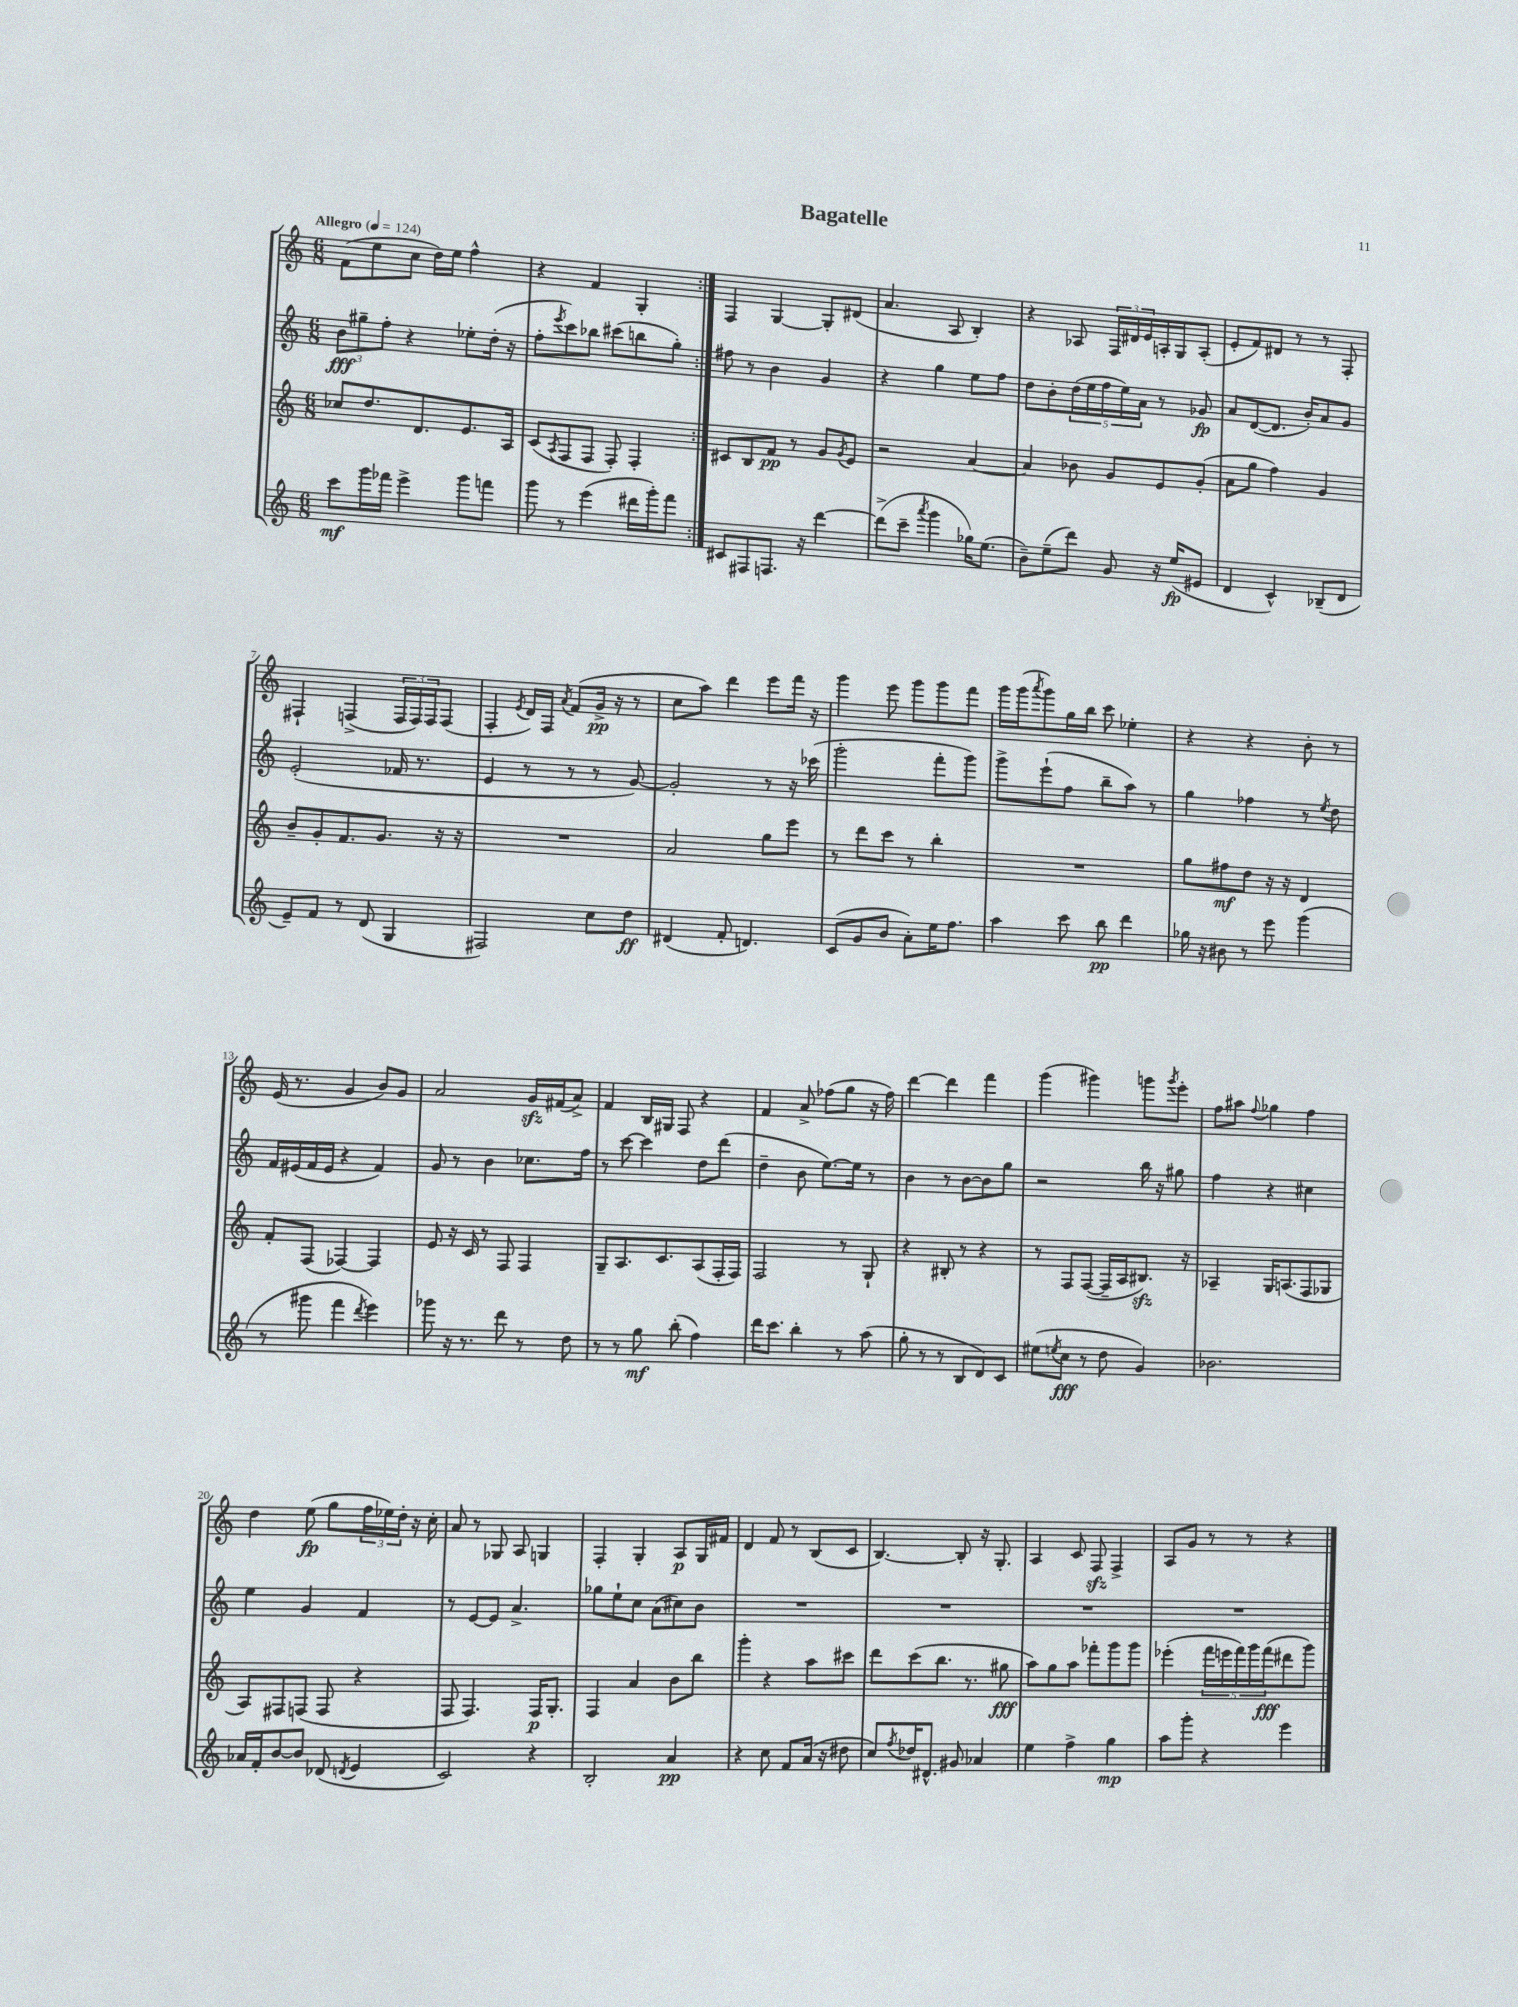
\header { title = "Bagatelle" }
<<
\new StaffGroup <<
\new Staff = "s0" {
    \clef treble \key c \major \numericTimeSignature \time 6/8 \tempo "Allegro" 4 = 124
    \repeat volta 2 { f'8( e''8 c''8 d''16) e''16 f''4-^ |
    r4 f'4 g4-. | }
    f4 g4~ g8-. dis'8( |
    a'4. a8 b4-.) |
    r4 aes8 \tuplet 3/2 { f16 dis'16 e'16 } a16-. g16 a8-.( |
    e'8-. f'8) dis'8 r8 r8 f8-. |
    fis4-! f4->( \tuplet 3/2 { f16 f16) f16 } f8( |
    f4-. \acciaccatura { e'8 } d'16) f16 \acciaccatura { a'8 } f'8( g'16->\pp r16 r8 |
    c''8 a''8) d'''4 e'''8 f'''16 r16 |
    g'''4 e'''8 g'''8 g'''8 f'''8 |
    g'''16 g'''16( \acciaccatura { a'''8 } g'''8) g''16 b''16 c'''8 ees''4-. |
    r4 r4 b'8-. r8 |
    e'16( r8. g'4 b'8) g'8 |
    a'2 g'16\sfz fis'16( a'8->) |
    f'4 b16 gis16 f8 r4 |
    f'4 a'8-> fes''8( g''8 r16 fes''16) |
    d'''4~ d'''4 f'''4 |
    g'''4( gis'''4) g'''8 \acciaccatura { g'''8 } e'''8-. |
    f''8 ais''8 \appoggiatura { f''8 } ges''4 f''4 |
    d''4 e''8\fp( g''8 \tuplet 3/2 { f''16 ees''16) d''16-. } r16 c''16-. |
    a'8 r8 ges8 a8 g4 |
    f4-. g4-. a8\p g16 fis'16 |
    d'4 f'8 r8 b8( c'8 |
    b4.~) b8-. r16 g8.-. |
    a4 c'8 f8\sfz f4-> |
    a8 g'8 r8 r8 r4 \bar "|." |
}
\new Staff = "s1" {
    \clef treble \key c \major \numericTimeSignature \time 6/8
    \repeat volta 2 { \tuplet 3/2 { b'8\fff gis''8-- f''8-. } r4 ees''8-. d''16-.( r16 |
    f''8-. \acciaccatura { e'''8 } c'''8) bes''8 cis'''8( b''8 g''8-.) | }
    fis''8 r8 b'4 g'4 |
    r4 g''4 e''8 f''8 |
    d''8 b'8-. \tuplet 5/4 { d''16( e''16 f''16 e''16) a'16 } r8 ges'8\fp |
    a'8 d'8~( d'8. b'16-.) a'8 g'8 |
    e'2-.( fes'16 r8. |
    e'4 r8 r8 r8 g'8~) |
    g'2-. r8 r16 ces'''16( |
    g'''2-. f'''8-. g'''8) |
    g'''8-> e'''8-!( f''8 b''8-- a''8) r8 |
    g''4 fes''4 r8 \acciaccatura { e''8 } d''8 |
    f'16 eis'16( f'16 eis'16 r4 f'4) |
    g'8 r8 b'4 ces''8. f''16 |
    r8 c'''8~ c'''4 d''8 d'''8( |
    d''4-- b'8 e''8.~) e''16 r8 |
    b'4 r8 b'8~ b'8 g''8 |
    r2 b''16 r16 gis''8 |
    f''4 r4 cis''4 |
    e''4 g'4 f'4 |
    r8 e'8~ e'8 a'4.-> |
    ges''8 e''8-! c''8 a'8( cis''8) b'8 |
    R2. |
    R2. |
    R2. |
    R2. \bar "|." |
}
\new Staff = "s2" {
    \clef treble \key c \major \numericTimeSignature \time 6/8
    \repeat volta 2 { ces''8 d''8. d'8. e'8. a16 |
    c'8( \acciaccatura { a8 } f8 f8 f8-.) f4-. | }
    cis'8 b8 f'8\pp r8 g'8 \acciaccatura { g'8 } e'8 |
    r2 a'4~ |
    a'4 bes'8 g'8 e'8 g'8-.( |
    a'8 g''8 f''4) g'4 |
    b'8-- g'8-. f'8. g'8. r16 r16 |
    R2. |
    a'2 g''8 e'''8 |
    r8 d'''8 c'''8 r8 b''4-. |
    R2. |
    g''8 fis''8\mf d''8 r16 r16 d'4 |
    f'8-. f8( fes4~) fes4 |
    e'8 r16 c'16 r8 f8 f4 |
    g8-- a8. c'8. a8( f16-. f16) |
    f2 r8 g8-! |
    r4 bis8-. r8 r4 |
    r8 f8 f8~( f16-- a16 bis8.\sfz) r16 |
    aes4-- g16 a8.( f8 ges8 |
    a8) fis8 f8( f8 r4 |
    f8 f4.) f16\p g8.-. |
    f4 a'4 b'8 b''8 |
    g'''4-. r4 a''8 cis'''8 |
    d'''8 c'''8( b''8. r8. gis''8\fff |
    a''8) g''8 a''8 fes'''8-. g'''8 g'''8 |
    ees'''4-.( \tuplet 5/4 { f'''16 e'''16 f'''16) g'''16 f'''16\fff( } dis'''8 g'''8) \bar "|." |
}
\new Staff = "s3" {
    \clef treble \key c \major \numericTimeSignature \time 6/8
    \repeat volta 2 { c'''8\mf g'''16 fes'''16 e'''4-> g'''8 f'''8 |
    g'''8 r8 e'''4( dis'''16 g'''16-.) f'''8 | }
    cis'8 fis8 f8. r16 d'''4~ |
    d'''8->( c'''8-- \acciaccatura { a'''8 } g'''4 ges''16) e''8.( |
    b'8--) e''8--( d'''8) g'8 r16 e''16\fp( eis'8 |
    d'4 c'4-^) bes8--( d'8 |
    e'8--) f'8 r8 d'8( g4 |
    fis2) c''8 d''8\ff |
    dis'4( f'8-. d'4.) |
    c'8( g'8 b'8 a'8-.) e''16 f''8. |
    a''4 c'''8 b''8\pp d'''4 |
    ges''16 r16 bis'8 r8 e'''8 g'''4( |
    r8 gis'''8 f'''4 \acciaccatura { d'''8 } e'''4) |
    ges'''8 r16 r8. d'''8 r8 d''8 |
    r8 r8 g''8\mf b''8-.( f''4) |
    d'''16 c'''8. b''4-. r8 a''8( |
    g''8-. r8 r8 b8 d'8) c'8 |
    eis''8( \acciaccatura { e''8 } c''8\fff r8 d''8 g'4) |
    bes'2. |
    aes'16 f'16-. b'8~ b'8 des'8( \acciaccatura { d'8 } e'4 |
    c'2) r4 |
    b2-. a'4\pp |
    r4 c''8 f'8 a'16( r16 dis''8 |
    c''8) \acciaccatura { f''8 } des''16 dis'8.-^ gis'8 aes'4 |
    e''4 f''4-> g''4\mp |
    a''8 g'''8-. r4 e'''4 \bar "|." |
}
>>
>>
